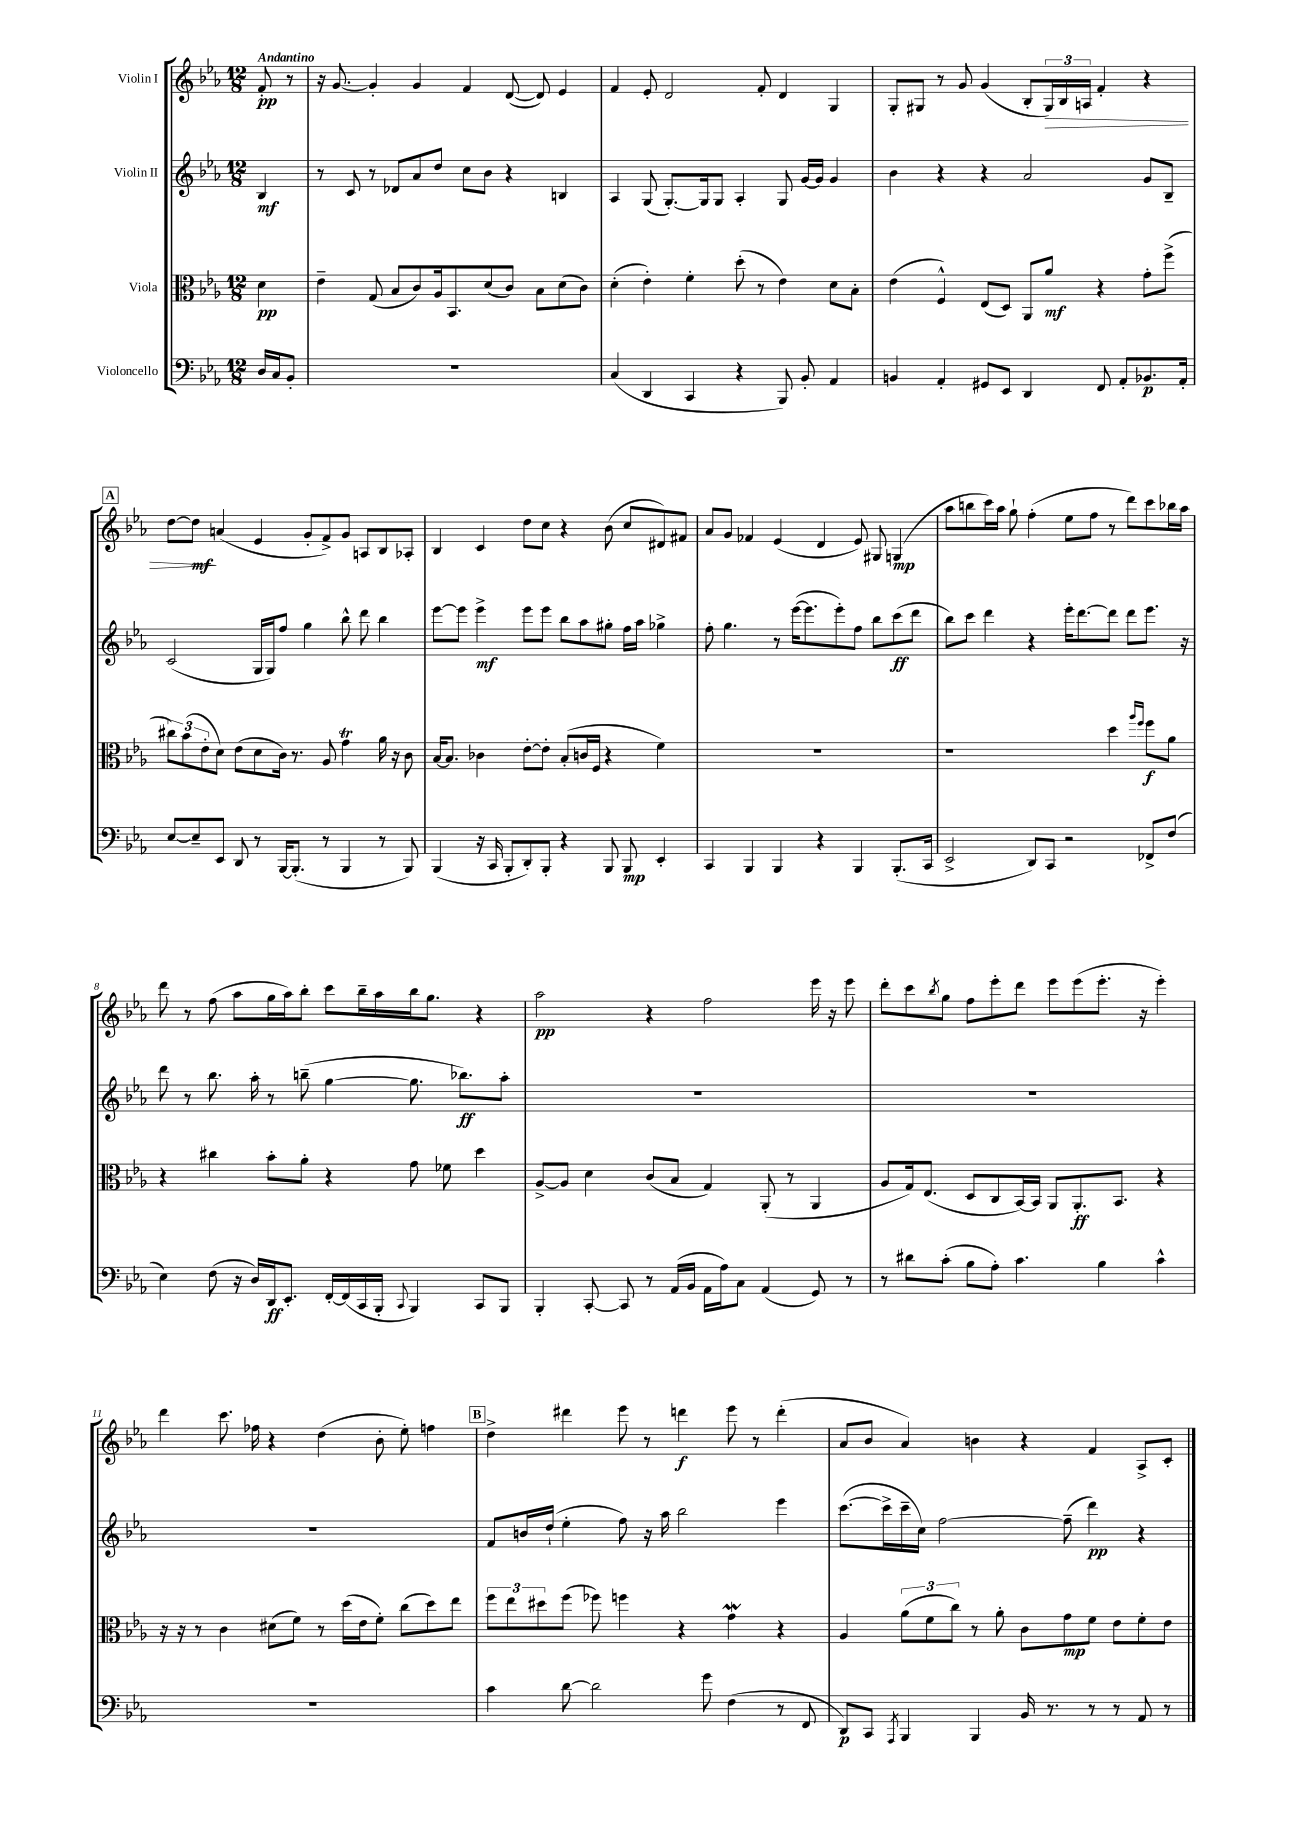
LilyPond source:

<<
\new StaffGroup <<
\new Staff = "s0" \with { instrumentName = "Violin I" } {
    \clef treble \key ees \major \numericTimeSignature \time 12/8 \partial 4 \tempo "Andantino"
    f'8-.\pp r8 |
    r16 g'8.~ g'4-. g'4 f'4 d'8~( d'8) ees'4 |
    f'4 ees'8-. d'2 f'8-. d'4 g4 |
    g8-. gis8 r8 g'8 g'4( bes8-. \tuplet 3/2 { gis16\>) bes16 a16 } f'4-. r4 |
    \mark \markup { \box "A" } d''8~ d''8\mf\! a'4( ees'4 g'8-. f'8->) g'8 a8 bes8 aes8-. |
    bes4 c'4 d''8 c''8 r4 bes'8( c''8 dis'8) fis'8 |
    aes'8 g'8 fes'4 ees'4( d'4 ees'8) gis8 g4\mp( |
    aes''8 b''8 c'''16) aes''16 g''8-! f''4-.( ees''8 f''8 r8 d'''8) c'''8 bes''16 aes''16 |
    d'''8 r8 f''8( aes''8 g''16 aes''16) bes''8-. c'''8 bes''16-- aes''16 bes''16 g''8. r4 |
    aes''2\pp r4 f''2 ees'''16 r16 ees'''8 |
    d'''8-. c'''8 \acciaccatura { bes''8 } g''8 f''8 ees'''8-. d'''8 ees'''8 ees'''8( ees'''8.-. r16 ees'''4-.) |
    d'''4 c'''8. fes''16 r4 d''4( bes'8-. ees''8-.) f''4 |
    \mark \markup { \box "B" } d''4-> dis'''4 ees'''8 r8 d'''4\f ees'''8 r8 d'''4-.( |
    aes'8 bes'8 aes'4) b'4 r4 f'4 aes8-> c'8-. \bar "|." |
}
\new Staff = "s1" \with { instrumentName = "Violin II" } {
    \clef treble \key ees \major \numericTimeSignature \time 12/8 \partial 4
    bes4\mf |
    r8 c'8 r8 des'8 aes'8 d''8 c''8 bes'8 r4 b4 |
    aes4 g8( g8.~-.) g16 g8 aes4-. g8 g'16~ g'16 g'4 |
    bes'4 r4 r4 aes'2 g'8 bes8-- |
    \mark \markup { \box "A" } c'2( g16 g16) f''8 g''4 bes''8-^ d'''8 bes''4 |
    ees'''8~ ees'''8 ees'''4->\mf ees'''8 ees'''8 bes''8 aes''8 gis''8-. f''16 aes''16 ges''4-> |
    f''8-. g''4. r8 ees'''16~( ees'''8. ees'''8-.) f''8 bes''8 c'''8\ff( d'''8 |
    bes''8) c'''8 d'''4 r4 ees'''16-. d'''8.~ d'''8 d'''8 ees'''8. r16 |
    d'''8 r8 bes''8. aes''16-. r8 b''8--( g''4~ g''8. bes''8.\ff) aes''8-. |
    R1. |
    R1. |
    R1. |
    \mark \markup { \box "B" } f'8 b'16 d''16-!( ees''4-. f''8) r16 aes''16 bes''2 ees'''4 |
    c'''8.~( c'''16-> c'''16-- c''16) f''2~ f''8--( d'''4\pp) r4 \bar "|." |
}
\new Staff = "s2" \with { instrumentName = "Viola" } {
    \clef alto \key ees \major \numericTimeSignature \time 12/8 \partial 4
    d'4\pp |
    ees'4-- g8( bes8 c'8) aes16 bes,8. d'8( c'8) bes8 d'8( c'8) |
    d'4-.( ees'4-.) f'4-. d''8-.( r8 ees'4) d'8 bes8-. |
    ees'4( f4-^) ees8( d8) aes,8 aes'8\mf r4 g'8-. f''8->( |
    \mark \markup { \box "A" } \tuplet 3/2 { cis''8) bes'8( ees'8-. } d'8) ees'8( d'8 c'16) r8. aes8 g'4\trill aes'16 r16 c'8 |
    bes16~ bes8. ces'4 ees'8~-. ees'8-. bes8-.( c'16 f16 r4 f'4) |
    R1. |
    r1 d''4 \grace { aes''16 f''16 } f''8\f aes'8 |
    r4 cis''4 bes'8-. aes'8-. r4 g'8 fes'8 d''4 |
    aes8~-> aes8 d'4 c'8( bes8 g4) aes,8-.( r8 aes,4 |
    aes8 g16) ees8.( d8 c8 bes,16~) bes,16 aes,8 aes,8.-.\ff bes,8. r4 |
    r16 r16 r8 c'4 dis'8( f'8) r8 d''16( ees'16 f'8-.) c''8( d''8) ees''8 |
    \mark \markup { \box "B" } \tuplet 3/2 { f''8 ees''8 dis''8 } f''8( fes''8) f''4 r4 g'4\mordent r4 |
    aes4 \tuplet 3/2 { aes'8( f'8 c''8) } r8 aes'8-. c'8 g'8\mp f'8 ees'8 f'8-. ees'8 \bar "|." |
}
\new Staff = "s3" \with { instrumentName = "Violoncello" } {
    \clef bass \key ees \major \numericTimeSignature \time 12/8 \partial 4
    d16 c16 bes,8-. |
    R1. |
    c4( d,4 c,4 r4 bes,,8) bes,8-. aes,4 |
    b,4 aes,4-. gis,8 ees,8 d,4 f,8 aes,8-. bes,8.\p aes,16-. |
    \mark \markup { \box "A" } ees8~ ees8-- ees,8 d,8 r8 bes,,16~ bes,,8.-.( r8 bes,,4 r8 bes,,8) |
    bes,,4( r16 c,16 bes,,8-. d,8-.) bes,,8-. r4 bes,,8 bes,,8\mp ees,4-. |
    c,4 bes,,4 bes,,4 r4 bes,,4 bes,,8.-.( c,16 |
    ees,2-> d,8) c,8 r2 fes,8-> f8( |
    ees4) f8( r16 d16) d,16\ff ees,8.-. f,16~-. f,16( c,16 bes,,16-. \appoggiatura { c,8 } bes,,4) c,8 bes,,8 |
    bes,,4-. c,8~-. c,8 r8 aes,16( bes,16 aes,16 aes16) c8 aes,4( g,8) r8 |
    r8 dis'8 c'8-.( bes8 aes8-.) c'4. bes4 c'4-^ |
    R1. |
    \mark \markup { \box "B" } c'4 d'8~ d'2 g'8 f4( r8 f,8 |
    d,8\p) c,8 \acciaccatura { aes,,8 } bes,,4 bes,,4 bes,16 r8. r8 r8 aes,8 r8 \bar "|." |
}
>>
>>
